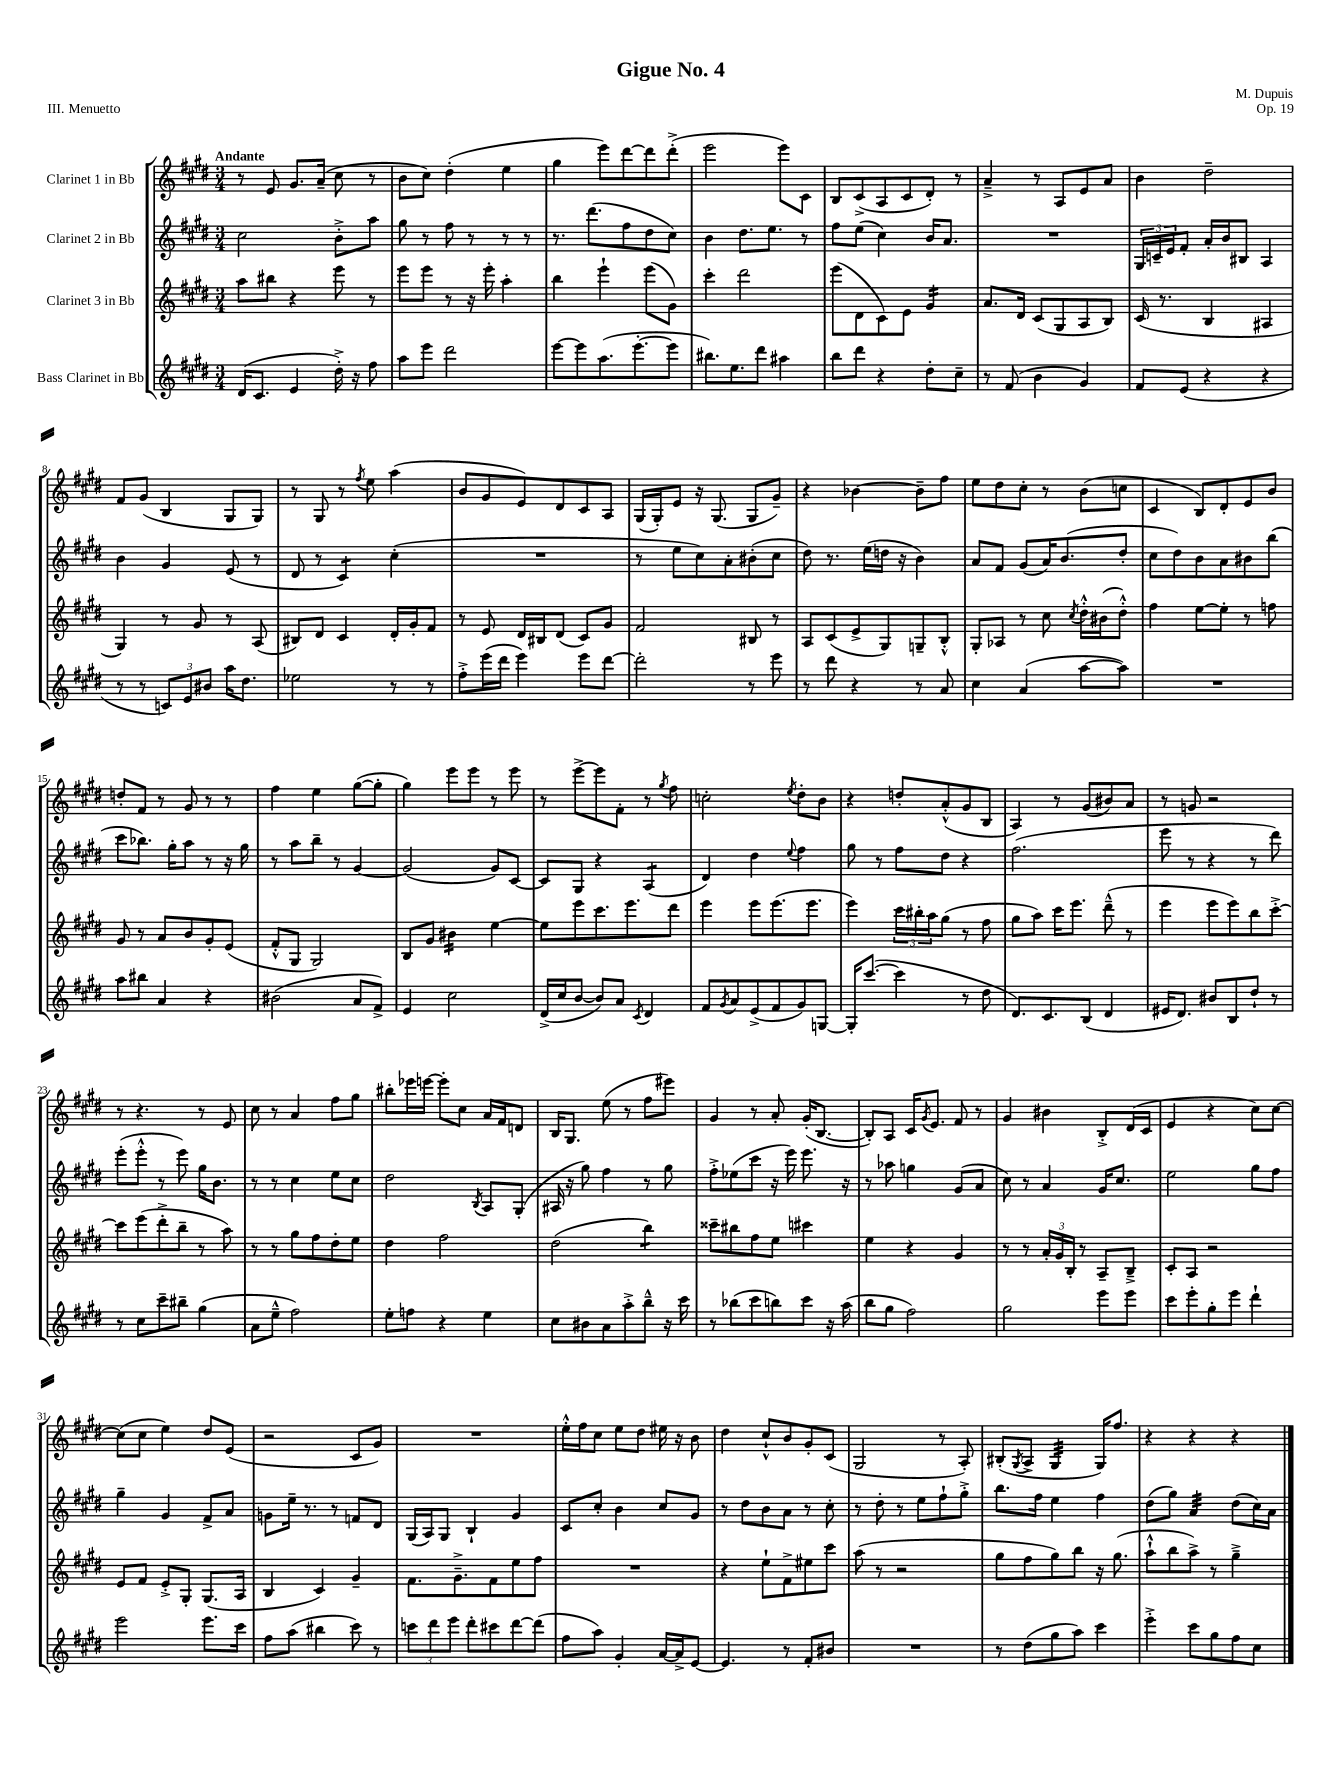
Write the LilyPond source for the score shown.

\header { title = "Gigue No. 4" composer = "M. Dupuis" opus = "Op. 19" piece = "III. Menuetto" }
<<
\new StaffGroup <<
\new Staff = "s0" \with { instrumentName = "Clarinet 1 in Bb" } {
    \clef treble \key e \major \numericTimeSignature \time 3/4 \tempo "Andante"
    r8 e'8 gis'8. a'16--( cis''8 r8 |
    b'8 cis''8) dis''4-.( e''4 |
    gis''4 e'''8) dis'''8~ dis'''8 dis'''8-.->( |
    e'''2 e'''8) cis'8 |
    b8 cis'8->( a8 cis'8 dis'8-.) r8 |
    a'4---> r8 a8 e'8 a'8 |
    b'4 dis''2-- |
    fis'8 gis'8( b4 gis8 gis8) |
    r8 gis8 r8 \acciaccatura { fis''8 } e''8 a''4( |
    b'8 gis'8 e'8) dis'8 cis'8 a8 |
    gis16( gis16-.) e'8 r16 gis8.( gis8 gis'8--) |
    r4 bes'4~ bes'8-- fis''8 |
    e''8 dis''8 cis''8-. r8 b'8( c''8 |
    cis'4 b8) dis'8-. e'8 b'8 |
    d''8-. fis'8 r8 gis'8 r8 r8 |
    fis''4 e''4 gis''8~( gis''8-. |
    gis''4) e'''8 e'''8 r8 e'''8 |
    r8 e'''8~-> e'''8 fis'8-. r8 \acciaccatura { gis''8 } fis''8 |
    c''2-. \acciaccatura { e''8 } dis''8-. b'8 |
    r4 d''8-. a'8-.-^( gis'8 b8 |
    a4) r8 gis'8( bis'8) a'8 |
    r8 g'8 r2 |
    r8 r4. r8 e'8 |
    cis''8 r8 a'4 fis''8 gis''8 |
    bis''8-. ees'''16 e'''16~ e'''8-. cis''8 a'16 fis'16 d'8 |
    b16 gis8. e''8( r8 fis''8 eis'''8) |
    gis'4 r8 a'8-. gis'16-.( b8.~ |
    b8-.) a8 cis'16 \acciaccatura { gis'8 } e'8. fis'8 r8 |
    gis'4 bis'4 b8-.-> dis'16( cis'16 |
    e'4 r4 cis''8) cis''8~ |
    cis''8( cis''8 e''4) dis''8 e'8( |
    r2 cis'8 gis'8) |
    R2. |
    e''16-.-^ fis''16 cis''8 e''8 dis''8 eis''16 r16 b'8 |
    dis''4 cis''8-!-^ b'8 gis'8-. cis'8( |
    gis2 r8 a8-.) |
    bis8-.( \acciaccatura { gis8 } a8-> gis4:32 gis16) fis''8. |
    r4 r4 r4 \bar "|." |
}
\new Staff = "s1" \with { instrumentName = "Clarinet 2 in Bb" } {
    \clef treble \key e \major \numericTimeSignature \time 3/4
    cis''2 b'8-.-> a''8 |
    gis''8 r8 fis''8 r8 r8 r8 |
    r8. dis'''8.( fis''8 dis''8 cis''8) |
    b'4 dis''8. e''8. r8 |
    fis''8 e''8( cis''4) b'16 a'8. |
    R2. |
    \tuplet 3/2 { gis16 c'16-- e'16 } fis'8-. a'16-. b'16 bis8 a4 |
    b'4 gis'4 e'8( r8 |
    dis'8 r8 cis'4:8) cis''4-.( |
    R2. |
    r8 e''8 cis''8) a'8-. bis'8-.( cis''8 |
    dis''8) r8. e''16( d''16 r16 b'4) |
    a'8 fis'8 gis'8( a'16) b'8.( dis''8-. |
    cis''8 dis''8) b'8 a'8 bis'8 b''8( |
    cis'''8 bes''8.) gis''16-. a''8 r8 r16 gis''16 |
    r8 a''8 b''8-- r8 gis'4~ |
    gis'2( gis'8) cis'8~ |
    cis'8 gis8 r4 a4:8( |
    dis'4) dis''4 \appoggiatura { e''8 } fis''4 |
    gis''8 r8 fis''8 dis''8 r4 |
    fis''2.( |
    e'''8 r8 r4 r8 dis'''8) |
    e'''8-.( e'''8-.-^ r8 e'''8) gis''16 b'8. |
    r8 r8 cis''4 e''8 cis''8 |
    dis''2 \acciaccatura { b8 } a8 gis8-.( |
    ais16 r16 gis''8) fis''4 r8 gis''8 |
    fis''8-.-> ees''8( cis'''8 r16 e'''16) e'''8. r16 |
    r8 aes''8 g''4 gis'8( a'8 |
    cis''8) r8 a'4 gis'16 cis''8. |
    e''2 gis''8 fis''8 |
    gis''4-- gis'4 fis'8-> a'8 |
    g'8 e''16-- r8. r8 f'8 dis'8 |
    gis16( a16) gis8 b4-! gis'4 |
    cis'8 cis''8-. b'4 cis''8 gis'8 |
    r8 dis''8 b'8 a'8 r8 cis''8-. |
    r8 dis''8-. r8 e''8 fis''8-! gis''8-.-> |
    b''8. fis''16 e''4 fis''4 |
    dis''8( gis''8) a'4:32 dis''8( cis''16) a'16 \bar "|." |
}
\new Staff = "s2" \with { instrumentName = "Clarinet 3 in Bb" } {
    \clef treble \key e \major \numericTimeSignature \time 3/4
    a''8 bis''8 r4 e'''8 r8 |
    e'''8 e'''8 r8 r16 e'''16-. a''4-. |
    b''4 e'''4-! e'''8( gis'8) |
    cis'''4-. dis'''2 |
    e'''8( dis'8 cis'8) e'8 gis'4:16 |
    a'8. dis'16 cis'8( gis8 a8 b8) |
    cis'16( r8. b4 ais4 |
    gis4) r8 gis'8 r8 a8( |
    bis8) dis'8 cis'4 dis'16-. gis'16-. fis'8 |
    r8 e'8 dis'16 bis16 dis'8( cis'8) gis'8 |
    fis'2 bis8 r8 |
    a8 cis'8( e'8-> gis8) g8-- b8-.-^ |
    gis8-. aes8 r8 cis''8 \acciaccatura { cis''8 } dis''16-.-^ bis'16( dis''8-.-^) |
    fis''4 e''8~ e''8-. r8 f''8 |
    gis'8 r8 a'8 b'8 gis'8-. e'8( |
    fis'8-.-^ gis8 gis2) |
    b8 gis'8 bis'4:16 e''4~ |
    e''8 e'''8 cis'''8. e'''8. dis'''8 |
    e'''4 e'''8 e'''8.( e'''8. |
    e'''4) \tuplet 3/2 { cis'''16 bis''16-. a''16 } gis''8( r8 fis''8 |
    gis''8 a''8) cis'''16 e'''8. dis'''8---^( r8 |
    e'''4 e'''8 e'''8) b''8 cis'''8~-.-> |
    cis'''8 e'''8( dis'''8-.-> b''8-- r8 a''8) |
    r8 r8 gis''8 fis''8 dis''8-. e''8 |
    dis''4 fis''2 |
    dis''2( b''4:8) |
    cisis'''8-- bis''8 fis''8 e''8 cis'''4 |
    e''4 r4 gis'4 |
    r8 r8 \tuplet 3/2 { a'16-. gis'16 b16-. } r8 a8-- b8---> |
    cis'8-. a8 r2 |
    e'8 fis'8 e'8-.-> gis8-. gis8.( a16 |
    b4 cis'4) gis'4-- |
    fis'8. gis'8.---> fis'8 e''8 fis''8 |
    R2. |
    r4 e''8-! fis'8-> eis''8 cis'''8 |
    a''8( r8 r2 |
    gis''8 fis''8 gis''8) b''8 r16 gis''8.( |
    a''8-!-^ b''8 a''8->) r8 gis''4---> \bar "|." |
}
\new Staff = "s3" \with { instrumentName = "Bass Clarinet in Bb" } {
    \clef treble \key e \major \numericTimeSignature \time 3/4
    dis'16( cis'8. e'4 dis''16-.->) r16 fis''8 |
    a''8 e'''8 dis'''2 |
    e'''8~ e'''8 a''8.( e'''8.~-. e'''8 |
    bis''8.) e''8. dis'''8 ais''4 |
    b''8 dis'''8 r4 dis''8-. cis''8-- |
    r8 fis'8( b'4 gis'4) |
    fis'8 e'8( r4 r4 |
    r8 r8 \tuplet 3/2 { c'8) e'8 bis'8 } a''16 dis''8. |
    ees''2 r8 r8 |
    fis''8-.-> e'''16( dis'''16 e'''4) e'''8 dis'''8~ |
    dis'''2-. r8 e'''8 |
    r8 dis'''8 r4 r8 a'8 |
    cis''4 a'4( a''8~ a''8) |
    R2. |
    a''8 bis''8 a'4 r4 |
    bis'2( a'8 fis'8->) |
    e'4 cis''2 |
    dis'16->( cis''16 b'8~ b'8) a'8 \acciaccatura { cis'8 } dis'4 |
    fis'8 \acciaccatura { gis'8 } a'8 e'8->( fis'8 gis'8) g8~ |
    g16-. cis'''8.~( cis'''4 r8 dis''8 |
    dis'8.) cis'8. b8( dis'4 |
    eis'16 dis'8.) bis'8 b8 dis''8-! r8 |
    r8 cis''8 cis'''8-- bis''8-- gis''4( |
    a'8 e''8---^ fis''2) |
    e''8-. f''8 r4 e''4 |
    cis''8 bis'8 a'8 a''8-.-> b''8---^ r16 cis'''16 |
    r8 bes''8( cis'''8 b''8) cis'''8 r16 a''16( |
    b''8 gis''8 fis''2) |
    gis''2 e'''8 e'''8 |
    cis'''8 e'''8-. gis''8-. e'''8 dis'''4-! |
    e'''2 e'''8. cis'''16 |
    fis''8 a''8( bis''4 cis'''8) r8 |
    \tuplet 3/2 { c'''8 dis'''8 e'''8 } dis'''8-. cis'''8 dis'''8~ dis'''8( |
    fis''8 a''8) gis'4-. a'16~ a'16-> e'8~ |
    e'4. r8 fis'8-. bis'8 |
    R2. |
    r8 dis''8( gis''8 a''8) cis'''4 |
    e'''4-.-> cis'''8 gis''8 fis''8 cis''8 \bar "|." |
}
>>
>>
